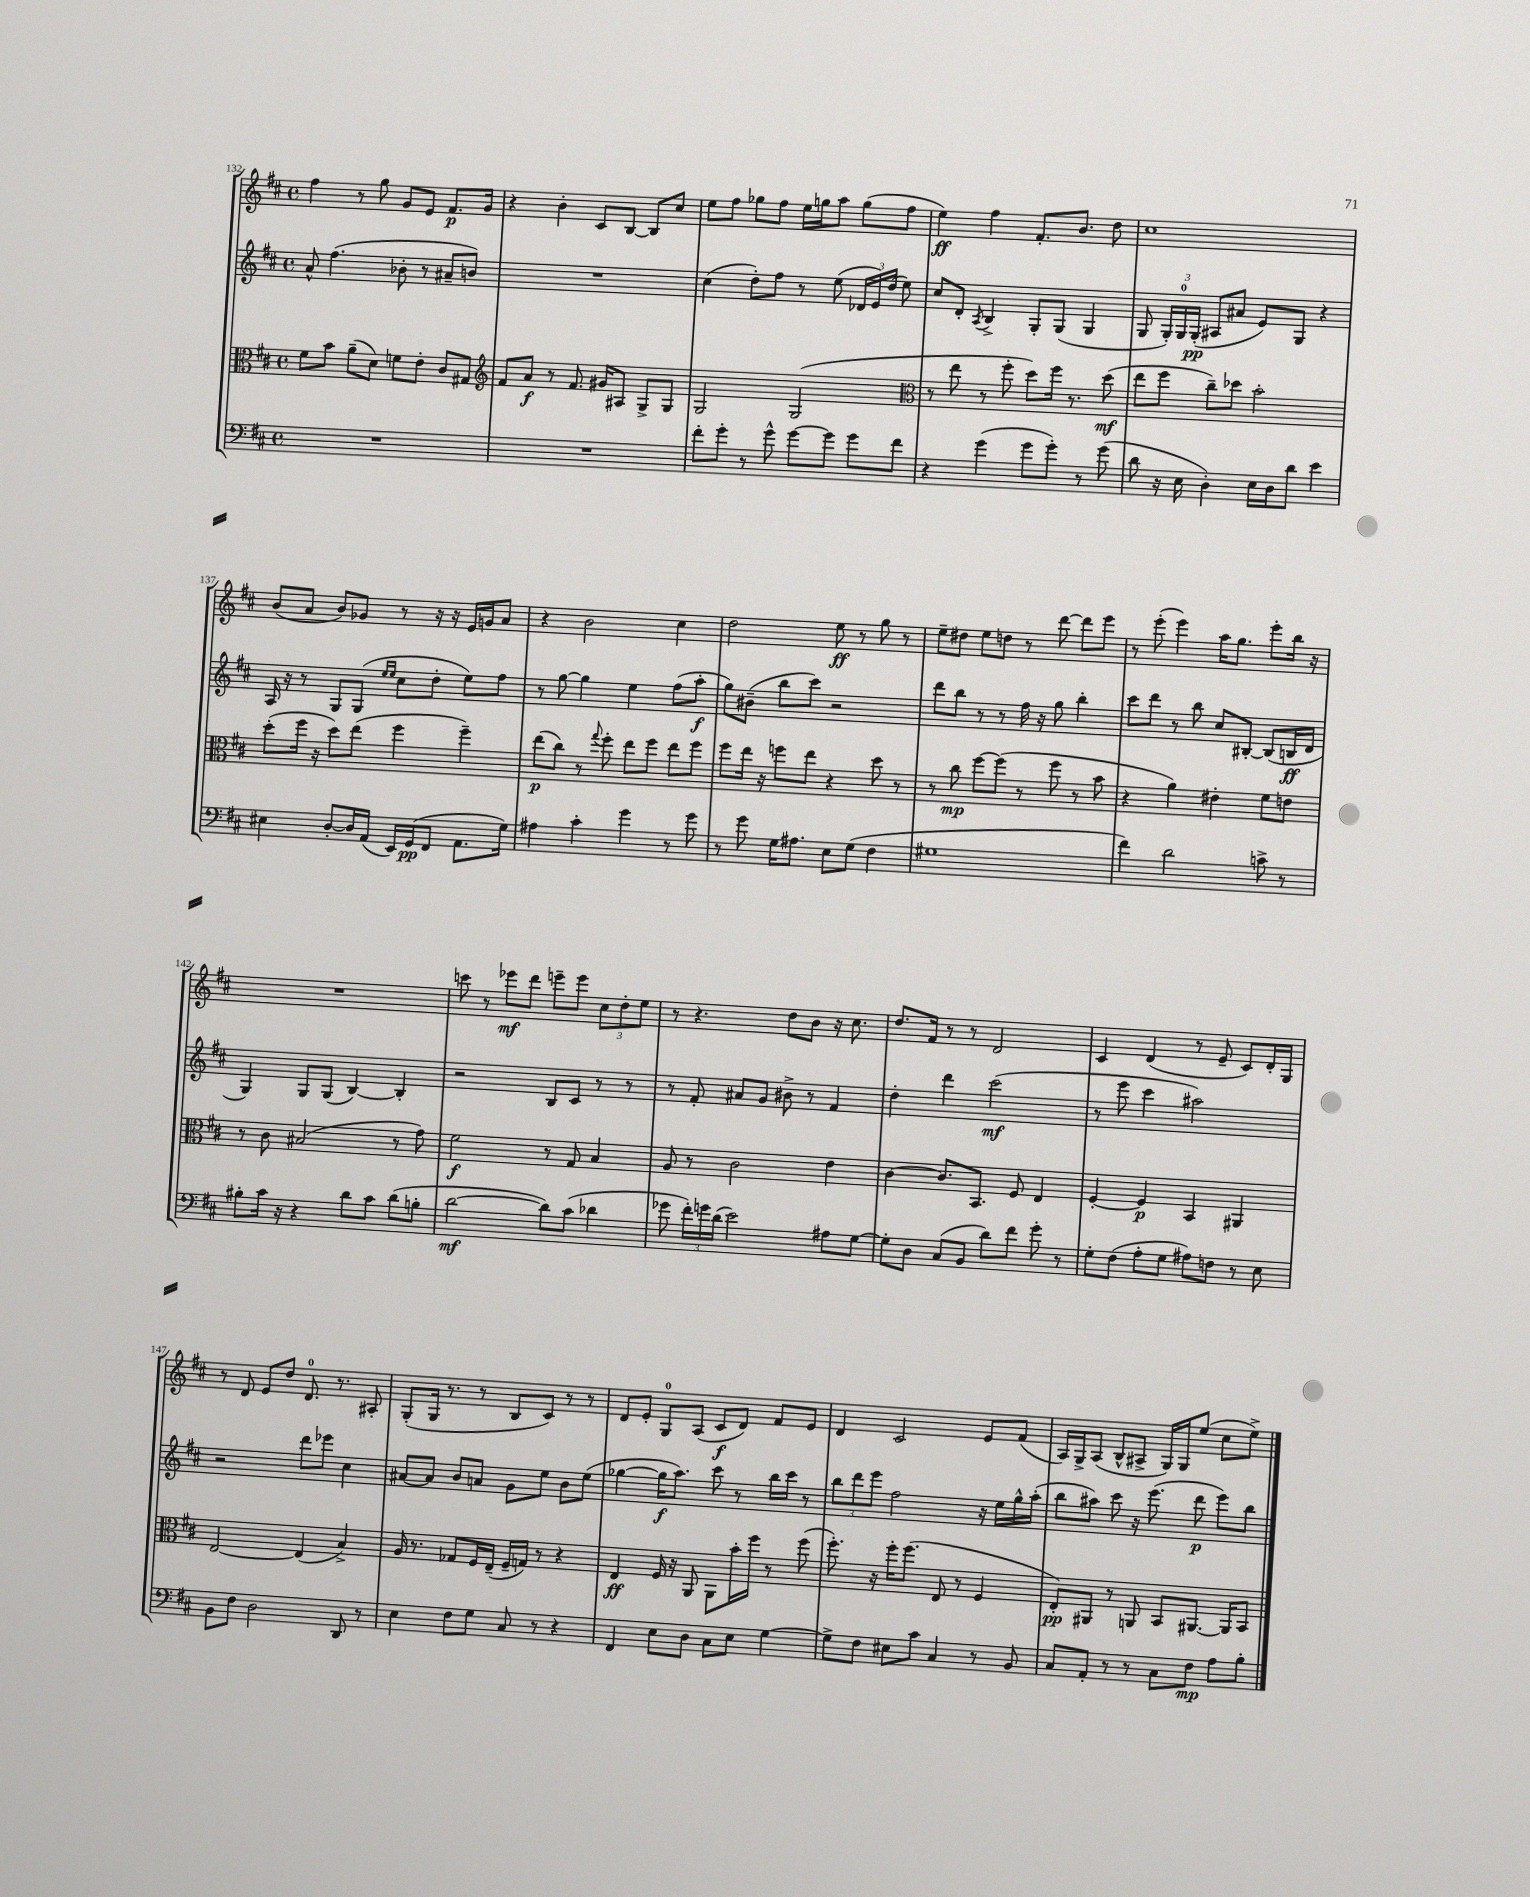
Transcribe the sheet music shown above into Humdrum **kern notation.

**kern	**kern	**kern	**kern
*staff4	*staff3	*staff2	*staff1
*clefF4	*clefC3	*clefG2	*clefG2
*k[f#c#]	*k[f#c#]	*k[f#c#]	*k[f#c#]
*M4/4	*M4/4	*M4/4	*M4/4
*met(c)	*met(c)	*met(c)	*met(c)
1r	8f#	8a^^	4ff#
.	8b	(4.ff#	.
.	(8a~	.	8r
.	8d)	.	8gg
.	8f	8b-'	8g
.	8e'	8r	8e
.	8c#	8a#~	8.f#
.	8G#	8b)	.
.	.	.	16g
=	=	=	=
*	*clefG2	*	*
1r	8f#	1r	4r
.	8a	.	.
.	8r	.	4b'
.	8.f#	.	.
.	.	.	8c#
.	16g#	.	.
.	8A#	.	[8B
.	8G^	.	8B]
.	8G	.	8cc#
=	=	=	=
8f#'	2G	(4cc#	8ee
8g'	.	.	8ff#
8r	.	8dd')	8gg-
8g^^	.	8ff#	8ff#
[8g	(2G	8r	16ee
.	.	.	16gg
8g]	.	(8ee	8aa
8g	.	24d-	(8gg
.	.	24e)	.
.	.	(24dd	.
8f#	.	8ee)	8ff#
=	=	=	=
*	*clefC3	*	*
4r	8r	8cc#	4ee)
.	8ee	8d'	.
.	.	8qA	.
(4g	8r	4B^	4ff#
.	8ff#'	.	.
8g	8dd)	8G'	8.f#'
8g')	16ff#	(8G	.
.	8.r	.	8.b
8r	.	4G	.
(8g	(8dd	.	8dd
=	=	=	=
8d	8ee	8G	1cc#
16r	8ff#	24G')	.
.	.	24G	.
16E	.	.	.
.	.	(24G'	.
4D')	8cc#~)	8A#	.
.	8dd-	8a#	.
16E	2b'	8e)	.
16D	.	.	.
8d	.	8G	.
4e	.	4r	.
=	=	=	=
4E#	(8dd'	16A	(8b
.	.	16r	.
.	16ff#	8r	8a
.	16r	.	.
[8D'	8dd)	8G	8b)
16D]	(8ee	(8G	8g-
(16AA	.	.	.
.	.	16qqee	.
.	.	16qqee	.
16EE)	4ff#	8cc#	8r
(16GG	.	.	.
8FF#	.	8dd'	16r
.	.	.	16r
8.AA	4ff#~)	8ee)	16e
.	.	.	16g
.	.	8ff#	8a
16G)	.	.	.
=	=	=	=
4A#	(8ee	8r	4r
.	8cc#)	[8gg	.
4c#'	8r	4gg]	2b
.	8qqgg	.	.
.	8ff#'	.	.
4g	8ee	4ee	.
.	8ff#	.	.
8r	8ee	(8ff#	4cc#
8g	8ff#	8aa'	.
=	=	=	=
8r	8ff#	8gg)	2dd
8g	16ee	(8b#~	.
.	16r	.	.
16G	8ff	8bb	.
8.A#	.	.	.
.	8ee	8ccc#)	.
8E	4r	2r	8ee
(8G	.	.	8r
4F#	8dd	.	8gg
.	8r	.	8r
=	=	=	=
1G#	8r	8ddd	8ee~
.	8cc#	8bb	8dd#
.	[8ff#	8r	8ee
.	(8ff#]	8r	8dd
.	8r	16ff#	8r
.	.	16r	.
.	8ff#	8gg	[8ddd
.	8r	4bb'	8ddd]
.	8b	.	8eee
=	=	=	=
4f#)	4r	8ccc#	8r
.	.	8ddd	(8eee'
2d	4a)	8r	4eee)
.	.	8bb	.
.	4e#'	8cc#	16aa
.	.	.	8.gg
.	.	[8B#'	.
8c^	8f#	(8B#]	8eee'
8r	8e	16B	16bb
.	.	16d	16r
=	=	=	=
8B#'	8r	4G)	1r
16c#	8c#	.	.
16r	.	.	.
4r	(2B#	8G	.
.	.	(8G	.
8d	.	[4B)	.
8c#	.	.	.
(8d	8r	4B']	.
8B'	8g)	.	.
=	=	=	=
[2d	2f#	2r	8ccc
.	.	.	8r
.	.	.	8eee-
.	.	.	8ddd
8d])	8r	8B	8eee~
(8c#	8G	8c#	8eee
4d-	4B	8r	12cc#
.	.	.	12dd'
.	.	8r	.
.	.	.	12ee
=	=	=	=
8g-	8A	8r	8r
24f#')	8r	8f#'	4.r
24g	.	.	.
(24d	.	.	.
2e)	2c#	8a#	.
.	.	8g	.
.	.	8b#^	8dd
.	.	8r	8b
8A#	4e	4f#	16r
.	.	.	8.cc#
[8G	.	.	.
=	=	=	=
8G']	[4c#	4dd'	8.dd
8D	.	.	.
.	.	.	16f#
(8C#	8.c#]	4ddd	8r
8BB	.	.	8r
.	8.BB	.	.
8d)	.	(2ccc#	2d
8f#	8F#	.	.
8g'	4E	.	.
8r	.	.	.
=	=	=	=
8G'	[4F#'	8r	4c#
(8F#	.	8eee	.
8A'	4F#]	4ccc#	(4d
8G	.	.	.
8A#)	4BB	2aa#)	8r
8F	.	.	8e~
8r	4AA#	.	8c#)
8E	.	.	16d'
.	.	.	16G
=	=	=	=
8BB	[2E	2r	8r
8F#	.	.	8d
2D	.	.	8e
.	.	.	8dd
.	(4E]	8ddd	8.d
.	.	8eee-	.
.	.	.	8.r
8DD	4B^)	4cc#	.
8r	.	.	8A#'
=	=	=	=
4E	16A	[8a#	(8G'
.	8.r	.	.
.	.	8a#]	16G
.	.	.	8.r
8F#	8G-	8b	.
8G	16F#	8a	8r
.	(16E~	.	.
8C#	16F#~	8g	8B
.	16G)	.	.
8r	8r	8ee	8c#)
4r	4r	8b	8r
.	.	(8ee	8r
=	=	=	=
4FF#	4E	[4gg-	8d
.	.	.	8e'
8E	16F#	16gg-]	8G
.	16r	8.aa)	.
8D	8AA	.	(8A
8C#	8AA	8ccc#	8c#
8E	16b'	8r	8d)
.	16ff#	.	.
[4G	8r	16bb	8f#
.	.	16ccc#	.
.	(8ff#	8r	8e
=	=	=	=
8G^]	8.ff#')	12bb	4d
.	.	12ddd	.
8F#	.	.	.
.	.	12eee	.
.	16r	.	.
8E#	16ff#'	2ff#	2c#
.	(8.ff#	.	.
8c#	.	.	.
4C#	8E	.	.
.	8r	.	.
8r	4F#	16r	8e
.	.	16ee	.
8BB	.	16gg^^	(8f#
.	.	(16aa'	.
=	=	=	=
8C#	8E')	8bb	16A)
.	.	.	16G^
8AA'	8AA#	8aa#)	(8A
8r	8r	8ccc#	8B^^
8r	8AA	16r	8A#^
.	.	(8.eee	.
8C#	8BB	.	16G)
.	.	.	16G
8F#	[8.AA#	8ddd	(8ee
8A	.	8eee)	8cc#
.	16AA#]	.	.
8B'	8BB	8bb	8ee^)
==	==	==	==
*-	*-	*-	*-
